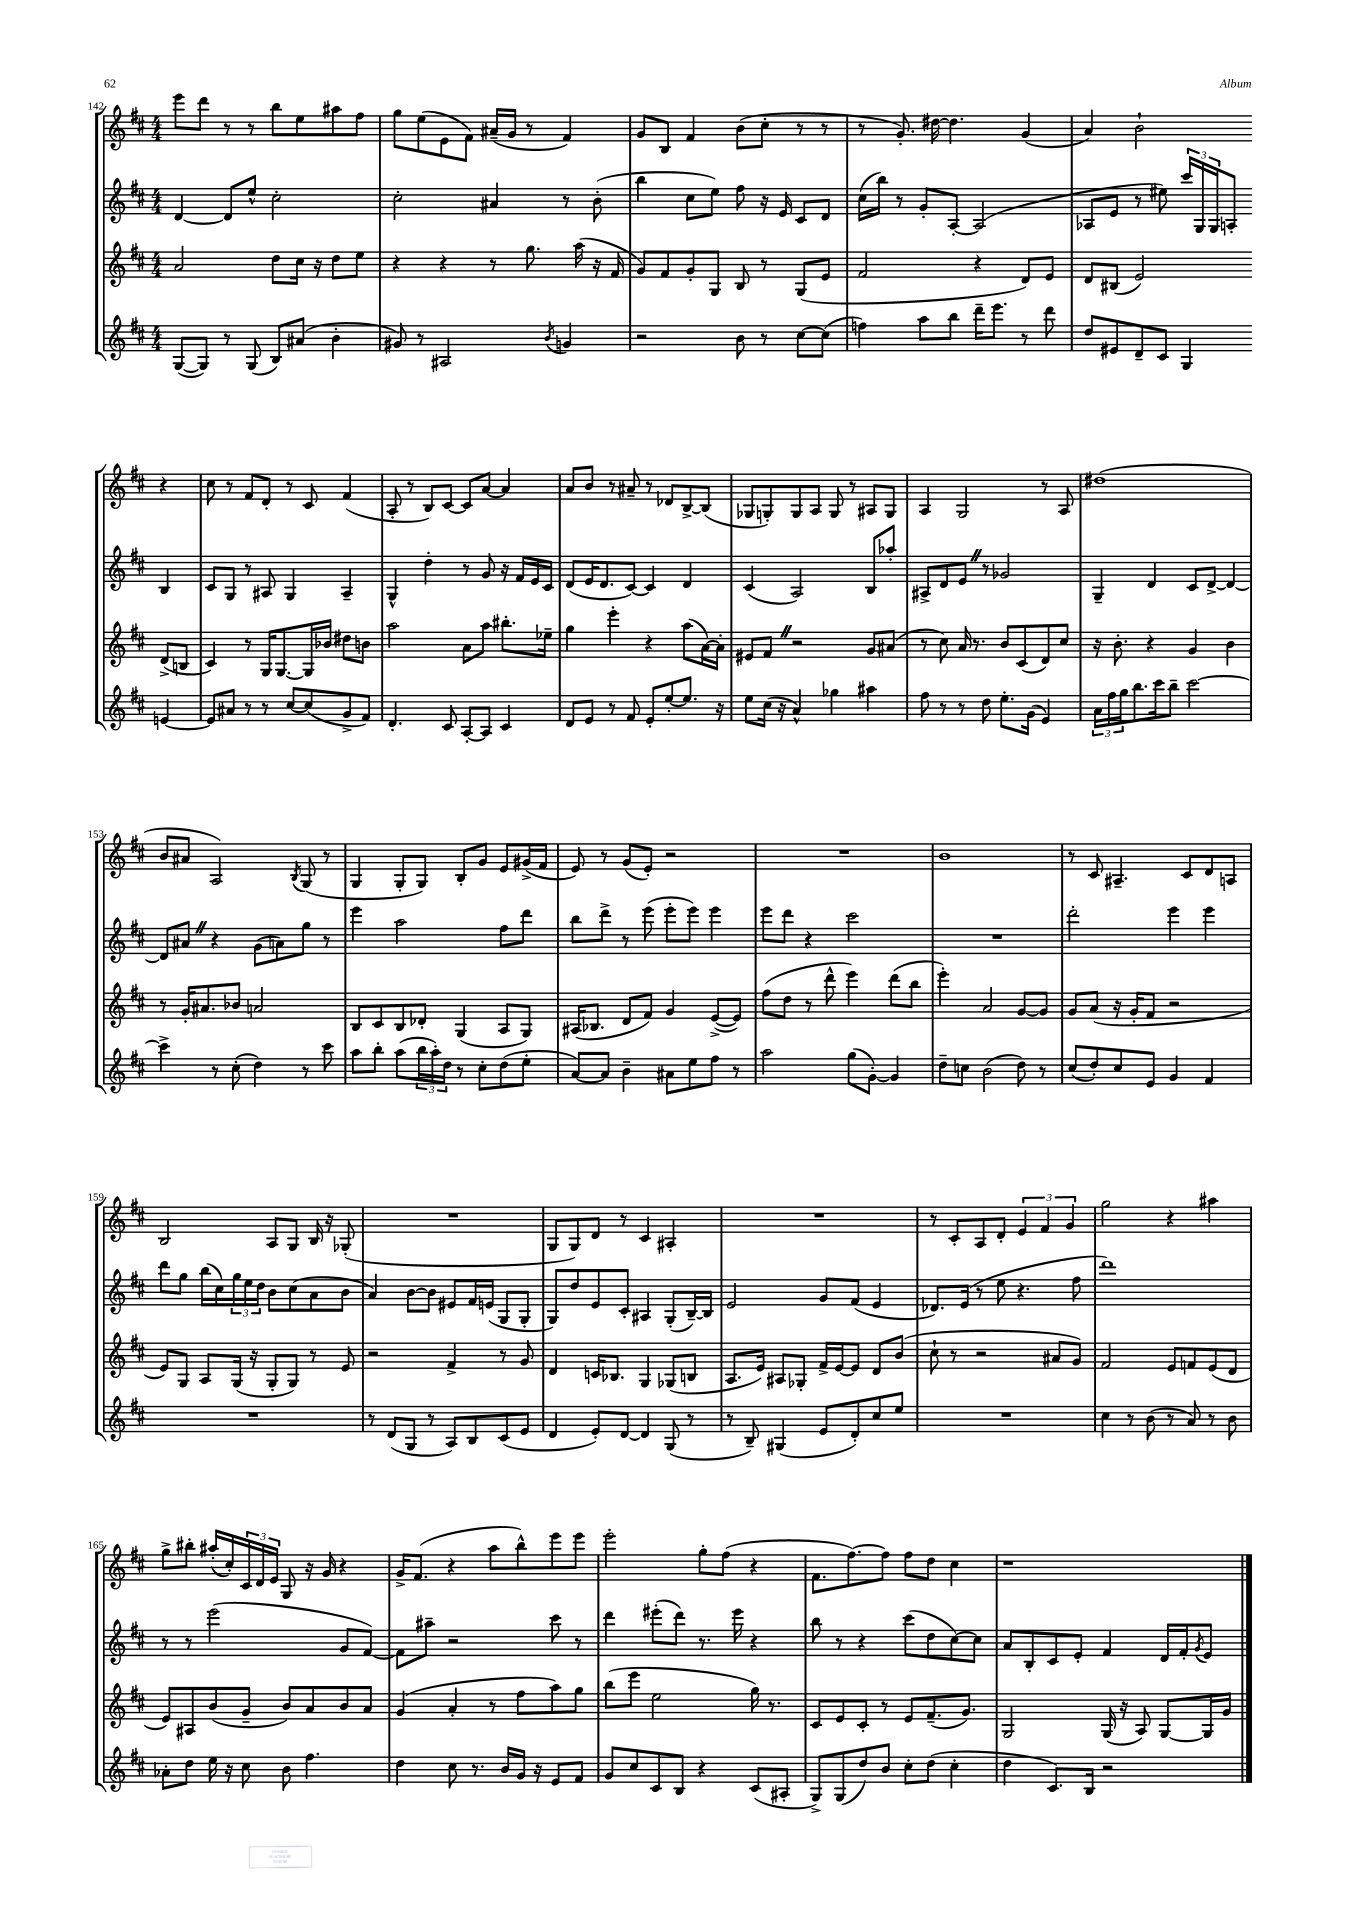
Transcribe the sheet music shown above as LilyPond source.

<<
\new StaffGroup <<
\new Staff = "s0" {
    \clef treble \key d \major \numericTimeSignature \time 4/4
    e'''8 d'''8 r8 r8 b''8 e''8 ais''8 fis''8 |
    g''8 e''8( e'8 fis'8) ais'16--( g'16 r8 fis'4) |
    g'8 b8 fis'4 b'8( cis''8-. r8 r8 |
    r8 g'8.-.) dis''16~ dis''4. g'4( |
    a'4) b'2-! r4 |
    cis''8 r8 fis'8 d'8-. r8 cis'8 fis'4( |
    a8-. r8 b8) cis'8~ cis'8 a'8~ a'4 |
    a'8 b'8 r8 ais'8-- r8 des'8 b8~-> b8( |
    ges8 g8-.) g8 a8 g8 r8 ais8 g8 |
    a4 g2 r8 a8 |
    dis''1( |
    b'8 ais'8 a2) \acciaccatura { b8 } g8( r8 |
    g4 g8-. g8) b8-. g'8 e'8 gis'16->( fis'16 |
    e'8) r8 g'8( e'8-.) r2 |
    R1 |
    b'1 |
    r8 cis'8 ais4.-- cis'8 d'8 a8 |
    b2 a8 g8 b16 r16 ges8-.( |
    R1 |
    g8 g8) d'8 r8 cis'4 ais4-. |
    R1 |
    r8 cis'8-. a8 d'8-. \tuplet 3/2 { e'4 fis'4 g'4 } |
    g''2 r4 ais''4 |
    g''8-> bis''8-. ais''16-.( cis''16-.) \tuplet 3/2 { cis'16 d'16 e'16 } g8 r16 g'16 r4 |
    g'16-> fis'8.( r4 a''8 b''8-^) e'''8 e'''8 |
    e'''2-. g''8-. fis''8( r4 |
    fis'8. fis''8.~) fis''8 fis''8 d''8 cis''4 |
    r1 \bar "|." |
}
\new Staff = "s1" {
    \clef treble \key d \major \numericTimeSignature \time 4/4
    d'4~ d'8 e''8-^ cis''2-. |
    cis''2-. ais'4 r8 b'8-.( |
    b''4 cis''8 e''8) fis''8 r16 e'16 cis'8 d'8 |
    cis''16( b''16) r8 g'8-. a8~-. a2( |
    aes8 e'8 r8 eis''8) \tuplet 3/2 { cis'''16 g16 g16 } a8-. b4 |
    cis'8 g8 r8 ais8 g4 ais4-- |
    g4-^ d''4-. r8 g'8 r16 fis'16 e'16 cis'16 |
    d'8( e'16 d'8. cis'8~) cis'4 d'4 |
    cis'4( a2) b8 aes''8-. |
    ais8-> d'8 e'8 \once \override BreathingSign.text = \markup { \musicglyph "scripts.caesura.straight" } \breathe r8 ges'2 |
    g4-- d'4 cis'8 d'8~-> d'4~ |
    d'8 ais'8 \once \override BreathingSign.text = \markup { \musicglyph "scripts.caesura.straight" } \breathe r4 g'8( a'8) g''8 r8 |
    e'''4 a''2 fis''8 d'''8 |
    b''8 d'''8-> r8 e'''8( e'''8-. e'''8) e'''4 |
    e'''8 d'''8 r4 cis'''2 |
    R1 |
    d'''2-. e'''4 e'''4 |
    d'''8 g''8 b''16( cis''16) \tuplet 3/2 { g''16 e''16 d''16 } b'8 cis''8( a'8 b'8 |
    a'4) b'8~ b'8 eis'8 fis'16 e'16( g8 g8-. |
    g8) d''8 e'8 cis'8-. ais4 g8-.( b16~--) b16 |
    e'2 g'8 fis'8( e'4 |
    des'8.) e'16( r8 e''8 r4. fis''8 |
    d'''1) |
    r8 r8 e'''2( g'8 fis'8~) |
    fis'8 ais''8-- r2 cis'''8 r8 |
    d'''4 eis'''8-.( d'''8) r8. eis'''16 r4 |
    b''8 r8 r4 cis'''8( d''8 cis''8~) cis''8 |
    a'8 b8-. cis'8 e'8-. fis'4 d'16 fis'16-. \acciaccatura { g'8 } e'8 \bar "|." |
}
\new Staff = "s2" {
    \clef treble \key d \major \numericTimeSignature \time 4/4
    a'2 d''8 cis''16 r16 d''8 e''8 |
    r4 r4 r8 g''8. a''16( r16 fis'16 |
    g'8) fis'8 g'8-. g8 b8 r8 g8( e'8 |
    fis'2 r4 d'8) e'8 |
    d'8 bis8( e'2) d'8->( b8 |
    cis'4) r8 g16 g8.~ g16 bes'16 dis''8 b'8 |
    a''2 a'8 a''8 bis''8.-. ees''16-- |
    g''4 e'''4-. r4 a''8( a'16~) a'16-. |
    eis'8 fis'8 \once \override BreathingSign.text = \markup { \musicglyph "scripts.caesura.straight" } \breathe r2 g'8 ais'8( |
    r8 cis''8) a'16 r8. b'8 cis'8( d'8) cis''8 |
    r16 b'8.-. r4 g'4 b'4 |
    r8 g'16-. ais'8. bes'8 a'2 |
    b8 cis'8 b8 des'8-. g4( a8 g8) |
    ais16( bes8. d'8 fis'8) g'4 e'8~->( e'8) |
    fis''8( d''8 r8 d'''8-^ e'''4) d'''8( b''8 |
    e'''4-.) a'2 g'8~ g'8 |
    g'8 a'8( r16 g'16-. fis'8 r2 |
    e'8) g8 a8 g16( r16 g8-. g8) r8 e'8 |
    r2 fis'4-> r8 g'8 |
    d'4 c'16 bes8. g4 ges8( b8 |
    a8. e'16) ais8 ges8-. fis'16-> e'16~ e'8 d'8 b'8( |
    cis''8-! r8 r2 ais'8 g'8) |
    fis'2 e'8 f'8 e'8( d'8 |
    e'8) ais8 b'8( g'8-- b'8) a'8 b'8 a'8 |
    g'4( a'4-. r8 fis''8 a''8) g''8 |
    b''8( e'''8 e''2 g''16) r8. |
    cis'8 e'8 cis'8-. r8 e'8 fis'8.--( g'8.) |
    g2 g16( r16 a8) g8~ g16 g'16 \bar "|." |
}
\new Staff = "s3" {
    \clef treble \key d \major \numericTimeSignature \time 4/4
    g8~( g8) r8 g8( b8) ais'8( b'4-. |
    gis'8) r8 ais2 \acciaccatura { b'8 } g'4 |
    r2 b'8 r8 cis''8~ cis''8( |
    f''4) a''8 b''8 d'''16-- e'''8. r8 d'''8 |
    d''8 eis'8 d'8-- cis'8 g4 e'4~ |
    e'8 ais'8 r8 r8 cis''8~ cis''8( g'8-> fis'8) |
    d'4.-. cis'8 a8~-. a8 cis'4 |
    d'8 e'8 r8 fis'8 e'8-. e''8~-. e''8. r16 |
    e''8 cis''16( r16 a'4-^) ges''4 ais''4 |
    fis''8 r8 r8 d''8 e''8.-. g'16( e'4) |
    \tuplet 3/2 { a'16 fis''16 g''16 } b''8. cis'''16 b''8-- cis'''2~ |
    cis'''4-> r8 cis''8-.( d''4) r8 cis'''8 |
    a''8 b''8-. a''8( \tuplet 3/2 { b''16 a''16-.) d''16 } r8 cis''8-. d''8( e''8-. |
    a'8~) a'8 b'4-- ais'8 e''8 fis''8 r8 |
    a''2 g''8( g'8~-.) g'4 |
    d''8-- c''8 b'2( d''8) r8 |
    cis''8( d''8-.) cis''8 e'8 g'4 fis'4 |
    R1 |
    r8 d'8( g8 r8 a8) b8 cis'8( e'8 |
    d'4 e'8-.) d'8~ d'4 g8( r8 |
    r8 b8--) gis4( e'8 d'8-.) cis''8 e''8 |
    R1 |
    cis''4 r8 b'8( r8 a'8) r8 b'8 |
    aes'8-. d''8 e''16 r16 cis''8 b'8 fis''4. |
    d''4 cis''8 r8. b'16 g'16 r16 e'8 fis'8 |
    g'8 cis''8 cis'8 b8 r4 cis'8( ais8-. |
    g8->) g8( d''8) b'8 cis''8-. d''8( cis''4-. |
    d''4 cis'8.) b16 r2 \bar "|." |
}
>>
>>
\layout { \context { \Score currentBarNumber = #142 } }
